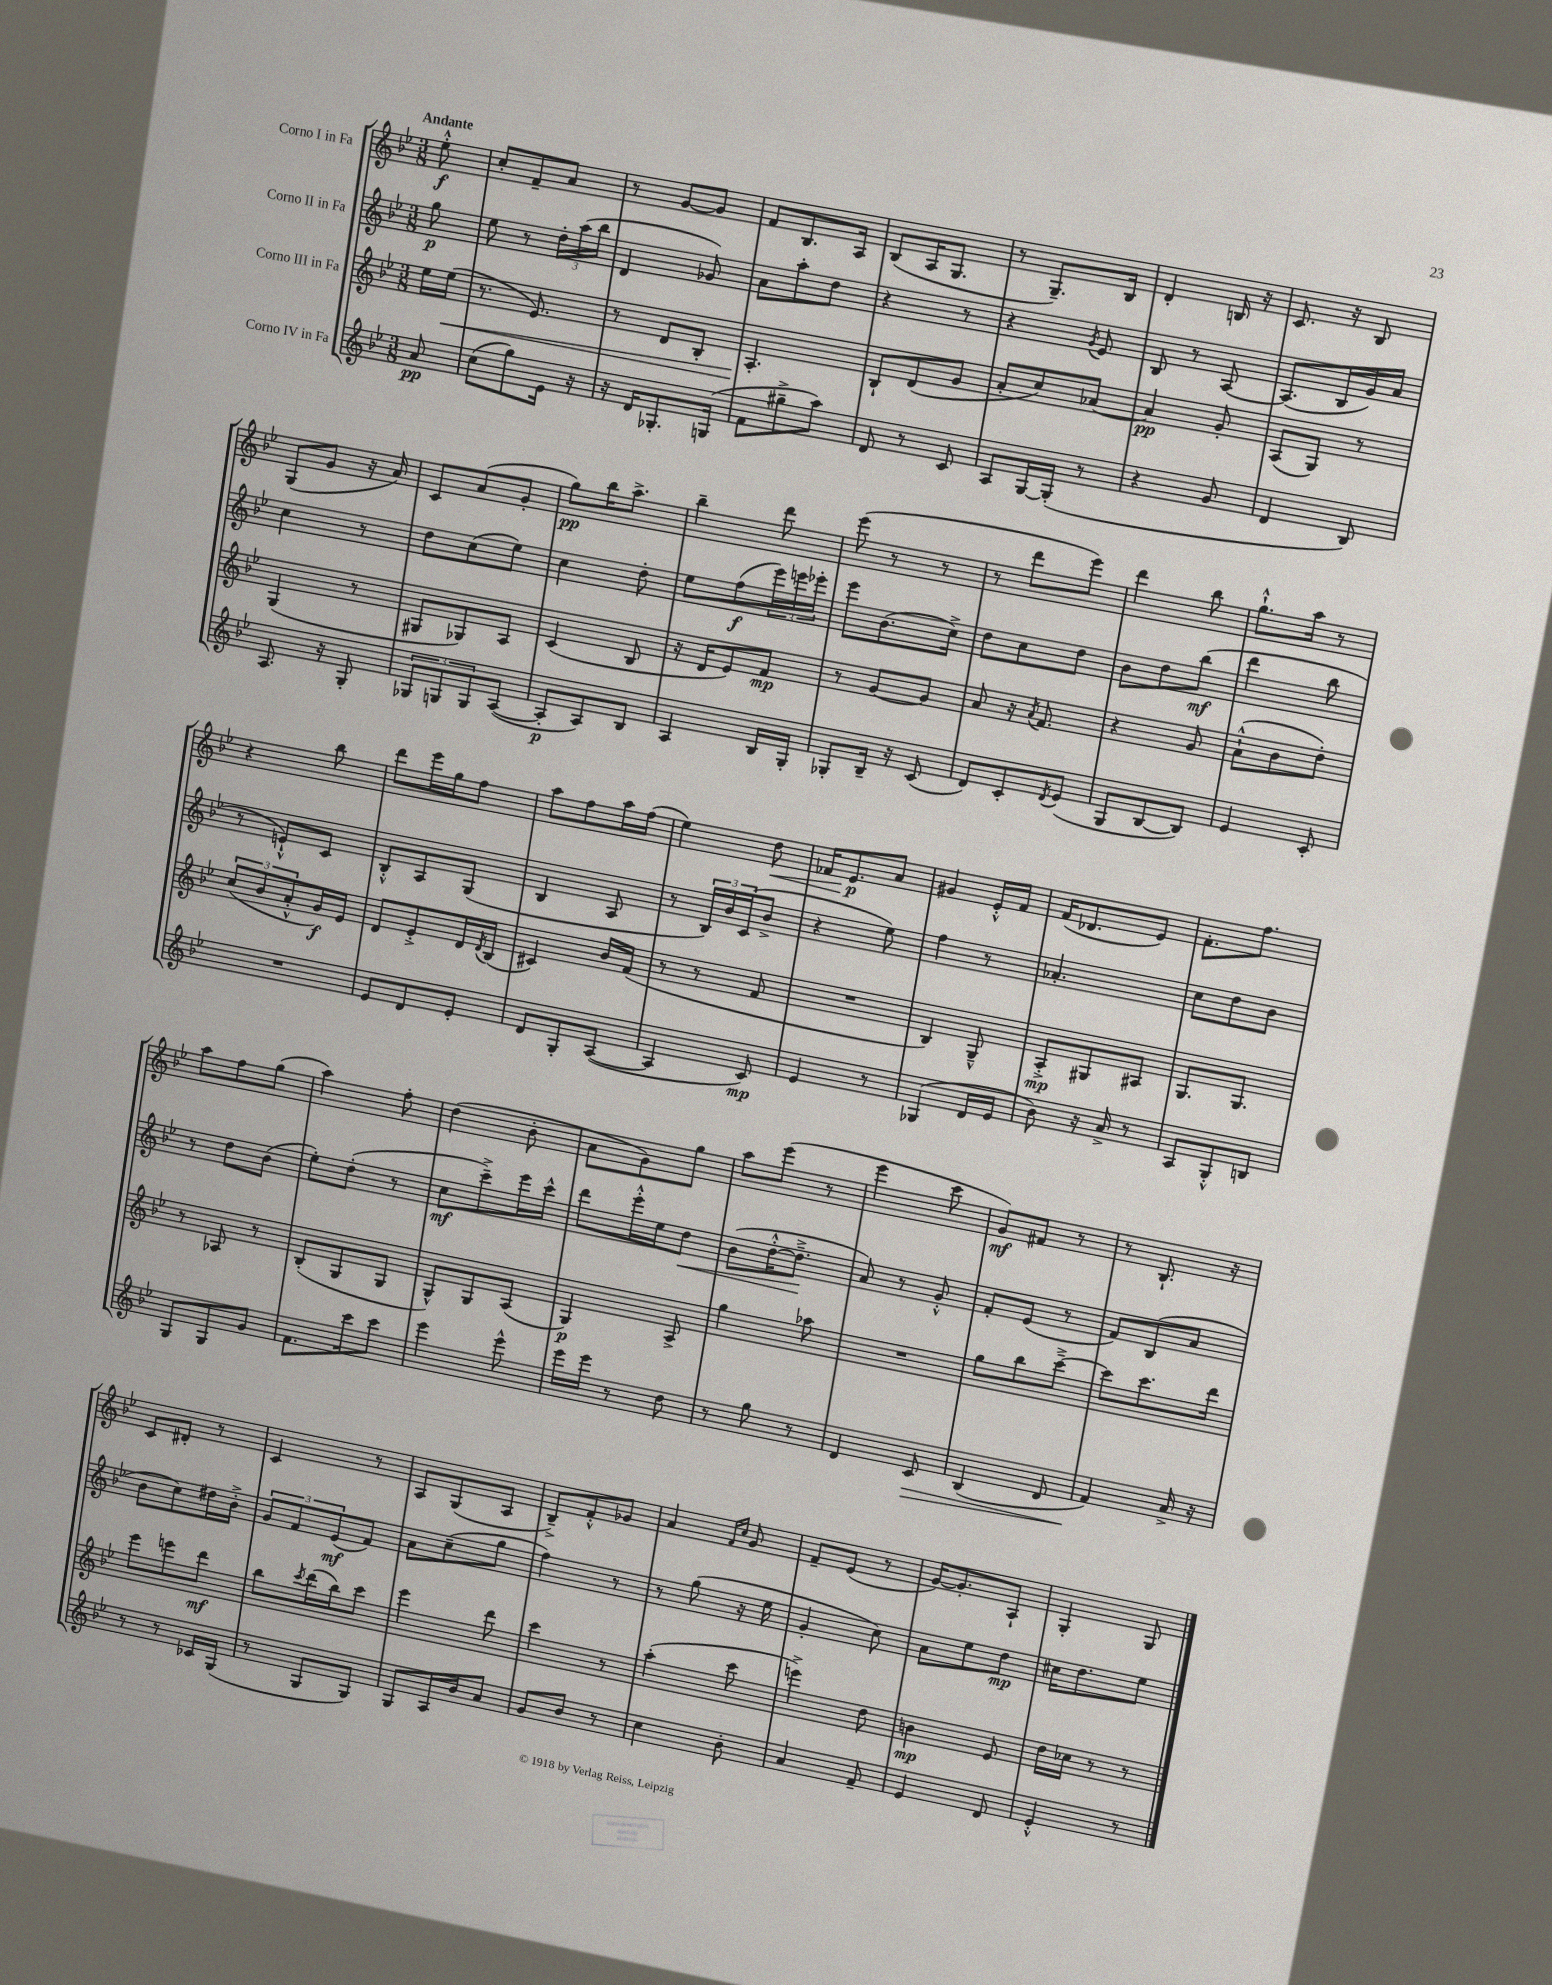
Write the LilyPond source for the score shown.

<<
\new StaffGroup <<
\new Staff = "s0" \with { instrumentName = "Corno I in Fa" } {
    \clef treble \key bes \major \numericTimeSignature \time 3/8 \partial 8 \tempo "Andante"
    ees''8-.-^\f |
    c''8-. f'8-- a'8 |
    r8 g'8~ g'8 |
    f'8 bes8. a16 |
    bes8( a16 g8. |
    r8 g8.--) bes16 |
    d'4-. b16 r16 |
    c'8. r16 bes8 |
    g8( g'8 r16 a'16) |
    c'8 a'8( g'8-. |
    g''8\pp) bes''16 a''8.-> |
    bes''4-- d'''8 |
    ees'''8( r8 r8 |
    r8 d'''8 ees'''8) |
    d'''4 bes''8 |
    g''8.-!-^ a''16 r8 |
    r4 bes''8 |
    d'''8 ees'''16 g''16 f''8 |
    a''8 f''8 a''16 f''16( |
    ees''4) d''8\< |
    fes'16 ees'8.\p\! a'8 |
    gis'4 ees'16-.-^ f'16 |
    f'16( des'8. ees'8) |
    f'8.-. f''8. |
    a''8 f''8 g''8( |
    a''4) f''8-. |
    d''4( bes'8-. |
    a'8 g'8) g''8 |
    a''8 ees'''8( r8 |
    ees'''4 c'''8 |
    g'8\mf) fis'8 r8 |
    r8 bes8.-! r16 |
    c'8 dis'8-. r8 |
    c'4 r8 |
    a8 g8( a8 |
    bes8--->) f'8-.-^ ges'8 |
    a'4 \grace { f'16 c''16 } g'8 |
    f'8-- ees'8( r8 |
    g'16~) g'8.-. a8-! |
    g4-. g8 \bar "|." |
}
\new Staff = "s1" \with { instrumentName = "Corno II in Fa" } {
    \clef treble \key bes \major \numericTimeSignature \time 3/8 \partial 8
    g''8\p |
    ees''8 r8 \tuplet 3/2 { d''16-. a''16( bes''16 } |
    d'4 ges'8) |
    a'8 a''8-. d''8 |
    r4 r8 |
    r4 \acciaccatura { g'8 } ees'8 |
    bes8 r8 a8~ |
    a8.( bes16 g'16) a'16 |
    c''4 r8 |
    d''8 c''8( ees''8) |
    c''4 d''8-. |
    ees''8 f''8\f( \tuplet 3/2 { ees'''16) e'''16 ees'''16-. } |
    ees'''8 bes'8.( c''16->) |
    d''8 c''8 d''8 |
    bes'8 d''8 bes''8\mf( |
    d'''4 bes''8 |
    r8 e'8-!-^) c'8 |
    bes8-.-^ a8 g8( |
    bes4 a8 |
    r8 \tuplet 3/2 { bes16) bes'16 c'16( } bes'8-> |
    r4 ees''8) |
    f''4 r8 |
    aes'4.-. |
    c''8 d''8 bes'8 |
    r8 d''8 bes'8( |
    ees''8-.) d''8-.( r8 |
    c''8\mf c'''8--->) ees'''16 c'''16-^ |
    d'''8 ees'''16-.-^ ees''16 d''8\< |
    bes'8( d''16~-.-^ d''8.--->\! |
    a'8) r8 g'8-.-^ |
    f'8-. ees'8( r8 |
    f'8) bes8( a'8 |
    bes'8 c''8) dis''16 bes'16-.-> |
    \tuplet 3/2 { g'8 f'8 ees'8\mf( } f'8) |
    a'8 c''8--( g''8 |
    f''4) r8 |
    r8 g''8( r16 ees''16 |
    g'4-. c''8) |
    a'8 ees''8 d''8\mp |
    cis''16 d''8. ees''8 \bar "|." |
}
\new Staff = "s2" \with { instrumentName = "Corno III in Fa" } {
    \clef treble \key bes \major \numericTimeSignature \time 3/8 \partial 8
    ees''16 ees''16\<( |
    r8. ees'8.) |
    r8 d'8 bes8-. |
    a4.-.\! |
    bes8-! d'8( g'8 |
    a'8-. c''8) aes'8~ |
    aes'4\pp g'8-. |
    a8( g8) r8 |
    g4( r8 |
    gis8 ges8) a8 |
    c'4( bes8 |
    r16 d'16 ees'8) f'8\mp |
    r8 g'8~ g'8 |
    a'8 r16 \acciaccatura { a'8 } f'8. |
    r4 g'8 |
    a'8-!-^( bes'8 d''8-.) |
    \tuplet 3/2 { c''8( bes'8 a'8-.-^ } g'16\f) ees'16 |
    d'8 ees'8-.-> d'16 \acciaccatura { d'8 } bes16( |
    cis'4) bes'16 f'16( |
    r8 r8 f'8 |
    R4. |
    bes4) g8---^ |
    a8-.->\mp gis8 ais8 |
    g8. g8. |
    r8 aes8 r8 |
    bes8-.( g8 g8 |
    g8-^) g8 a8( |
    g4\p) a8-> |
    g''4 aes''8 |
    R4. |
    g''8 bes''8 c'''8~---> |
    c'''8 c'''8. d'''16 |
    ees'''8 e'''8 d'''8\mf |
    bes''8 \acciaccatura { c'''8 } d'''16( bes''16) c'''8 |
    ees'''4 d'''8 |
    c'''4 r8 |
    a''4-.( c'''8 |
    e'''4->) d''8 |
    b'4\mp ees'8 |
    d''16 ces''16 r8 r8 \bar "|." |
}
\new Staff = "s3" \with { instrumentName = "Corno IV in Fa" } {
    \clef treble \key bes \major \numericTimeSignature \time 3/8 \partial 8
    a'8\pp |
    c''8( g''8) ees'16 r16 |
    r16 d'16 ges8.-. g16( |
    f'8 gis''8---> a''8) |
    d'8 r8 c'8 |
    a8 g16~ g16-.( r8 |
    r4 g'8 |
    d'4 bes8) |
    a8. r16 g8-. |
    \tuplet 3/2 { ges8 g8 g8 } a8~( |
    a8-.\p a8) bes8 |
    a4 bes16 g16-. |
    ges8-. bes16-- r16 c'8( |
    d'8) c'8-. \acciaccatura { d'8 } ees'8( |
    g8 bes8~ bes8) |
    ees'4 c'8-. |
    R4. |
    ees'8 d'8 ees'8-. |
    d'8 g8-. a8~( |
    a4 c'8\mp) |
    ees'4 r8 |
    ges4( d'16 ees'16 |
    bes'8) r16 a'16-> r8 |
    a8 g8-.-^ b8 |
    g8 g8 g'8 |
    f'8. c'''16 c'''8 |
    ees'''4 ees'''8-^ |
    ees'''16 ees'''16 r8 d''8 |
    r8 g''8 r8 |
    d'4 c'8\> |
    bes4( d'8 |
    f'4\!) a'16-> r16 |
    r8 r8 ces'16 g16( |
    r8 g8 g8) |
    g8 a16 bes'16 a'8 |
    g'8 bes'8 r8 |
    c''4 bes'8-. |
    a'4 f'8-- |
    ees'4 d'8 |
    ees'4-.-^ r8 \bar "|." |
}
>>
>>
\layout { \context { \Score \remove "Bar_number_engraver" } }
